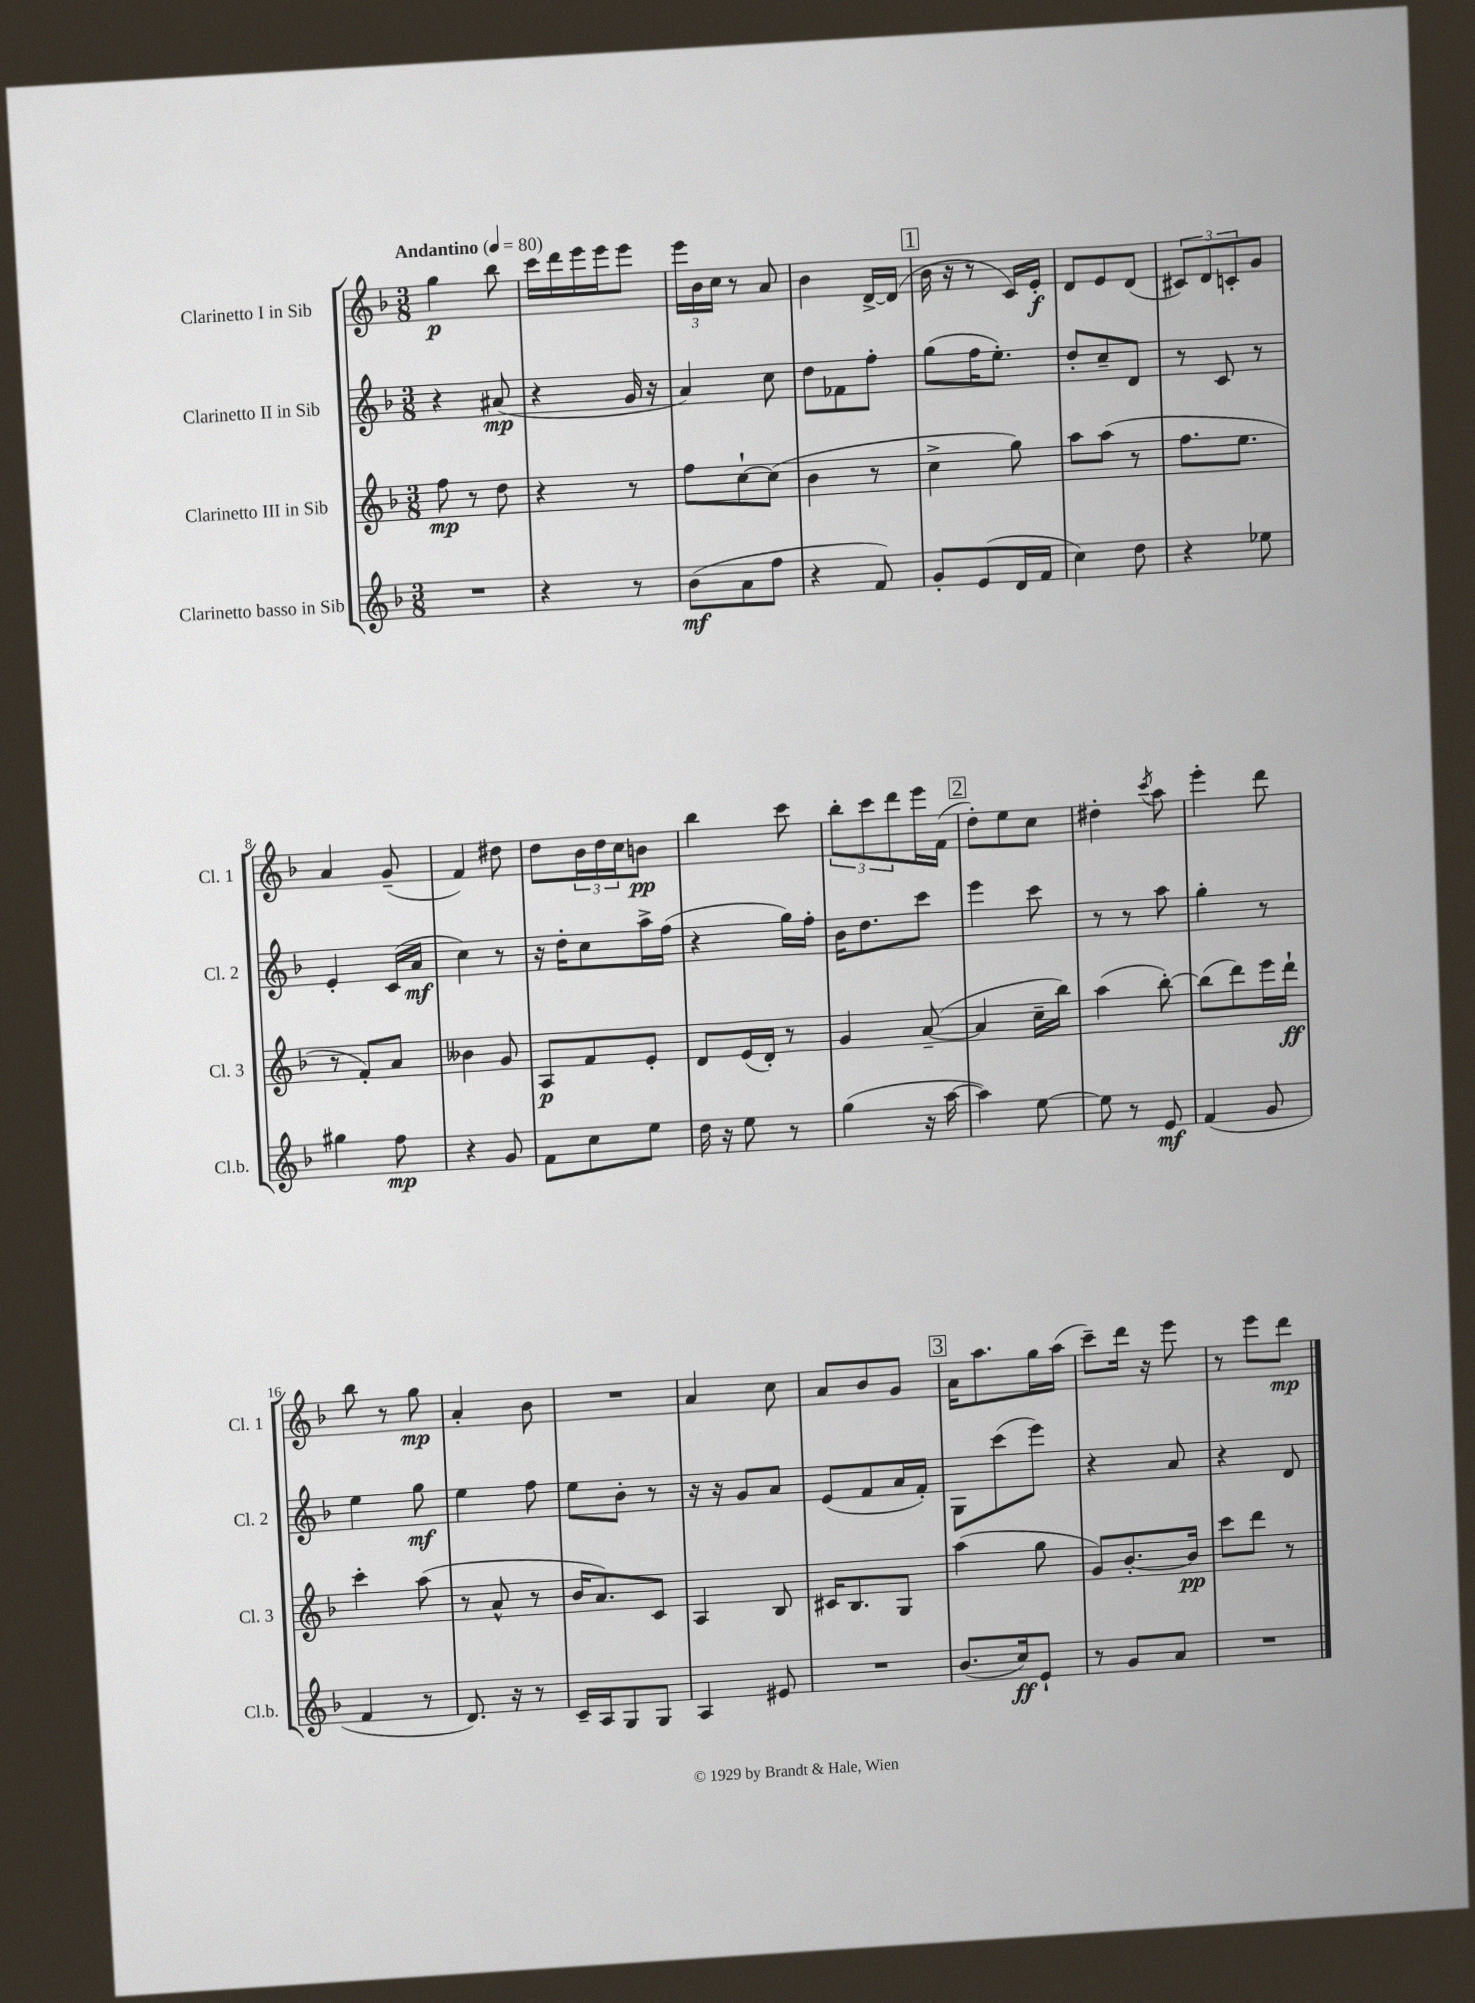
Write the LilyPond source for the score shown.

<<
\new StaffGroup <<
\new Staff = "s0" \with { instrumentName = "Clarinetto I in Sib" shortInstrumentName = "Cl. 1" } {
    \clef treble \key f \major \numericTimeSignature \time 3/8 \tempo "Andantino" 4 = 80
    g''4\p bes''8 |
    c'''16 d'''16 e'''16 e'''16 e'''8 |
    \tuplet 3/2 { e'''16 bes'16 c''16 } r8 a'8 |
    bes'4 d'16~-> d'16( |
    \mark \markup { \box "1" } bes'16 r16 r8 c'16) e'16-.\f |
    d'8 e'8 d'8( |
    \tuplet 3/2 { cis'8) d'8 c'8-. } g'8 |
    a'4 g'8--( |
    f'4) dis''8 |
    d''8 \tuplet 3/2 { bes'16 d''16 c''16 } b'8\pp |
    bes''4 c'''8 |
    \tuplet 3/2 { bes''8-. c'''8 d'''8 } e'''16 f'16( |
    \mark \markup { \box "2" } d''8-.) e''8 c''8 |
    dis''4-. \acciaccatura { c'''8 } a''8 |
    e'''4-. d'''8 |
    bes''8 r8 g''8\mp |
    a'4-. bes'8 |
    R4. |
    a'4 c''8 |
    a'8 bes'8 g'8 |
    \mark \markup { \box "3" } a'16 a''8. g''16 a''16( |
    c'''8--) d'''16 r16 e'''8 |
    r8 e'''8 d'''8\mp \bar "|." |
}
\new Staff = "s1" \with { instrumentName = "Clarinetto II in Sib" shortInstrumentName = "Cl. 2" } {
    \clef treble \key f \major \numericTimeSignature \time 3/8
    r4 ais'8\mp( |
    r4 g'16 r16 |
    a'4) c''8 |
    d''8 fes'8 f''8-. |
    \mark \markup { \box "1" } g''8( f''16 e''8.-.) |
    d''8-. c''8-- d'8 |
    r8 c'8 r8 |
    e'4-. c'16( a'16\mf |
    c''4) r8 |
    r16 d''16-. c''8 a''16-> f''16( |
    r4 g''16) f''16-. |
    bes'16 d''8. c'''8 |
    \mark \markup { \box "2" } e'''4 c'''8 |
    r8 r8 a''8 |
    g''4-. r8 |
    e''4 g''8\mf |
    e''4 f''8 |
    e''8 bes'8-. r8 |
    r16 r16 g'8 a'8 |
    e'8( f'8 a'16 f'16-.) |
    \mark \markup { \box "3" } g8 c'''8( e'''8) |
    r4 a'8 |
    r4 d'8 \bar "|." |
}
\new Staff = "s2" \with { instrumentName = "Clarinetto III in Sib" shortInstrumentName = "Cl. 3" } {
    \clef treble \key f \major \numericTimeSignature \time 3/8
    f''8\mp r8 d''8 |
    r4 r8 |
    f''8 c''8~-! c''8( |
    bes'4 r8 |
    \mark \markup { \box "1" } c''4-> g''8) |
    a''8 a''8( r8 |
    f''8. e''8. |
    r8 f'8-.) a'8 |
    beses'4 g'8 |
    a8\p f'8 e'8-. |
    d'8 e'16( d'16-.) r8 |
    g'4 a'8~--( |
    \mark \markup { \box "2" } a'4 c''16-- bes''16) |
    a''4( bes''8~-.) |
    bes''8( d'''8) e'''16 d'''16-!\ff |
    c'''4-. a''8( |
    r8 a'8-^ r8 |
    bes'16 a'8.) c'8 |
    a4 bes8 |
    cis'16 bes8. g8 |
    \mark \markup { \box "3" } a''4( g''8 |
    g'8) bes'8.~-. bes'16\pp |
    c'''8 d'''8 r8 \bar "|." |
}
\new Staff = "s3" \with { instrumentName = "Clarinetto basso in Sib" shortInstrumentName = "Cl.b." } {
    \clef treble \key f \major \numericTimeSignature \time 3/8
    R4. |
    r4 r8 |
    bes'8\mf( a'8 f''8 |
    r4 f'8) |
    \mark \markup { \box "1" } g'8-. e'8( d'16 f'16 |
    c''4) d''8 |
    r4 ees''8 |
    gis''4 f''8\mp |
    r4 g'8 |
    f'8 c''8 e''8 |
    d''16 r16 e''8 r8 |
    g''4( r16 a''16~ |
    \mark \markup { \box "2" } a''4) e''8~ |
    e''8 r8 e'8\mf |
    f'4( g'8 |
    f'4 r8 |
    d'8.) r16 r8 |
    c'16-- a16 g8 g8 |
    a4 eis'8 |
    R4. |
    \mark \markup { \box "3" } bes'8.( c''16\ff) e'8-! |
    r8 g'8 a'8 |
    R4. \bar "|." |
}
>>
>>
